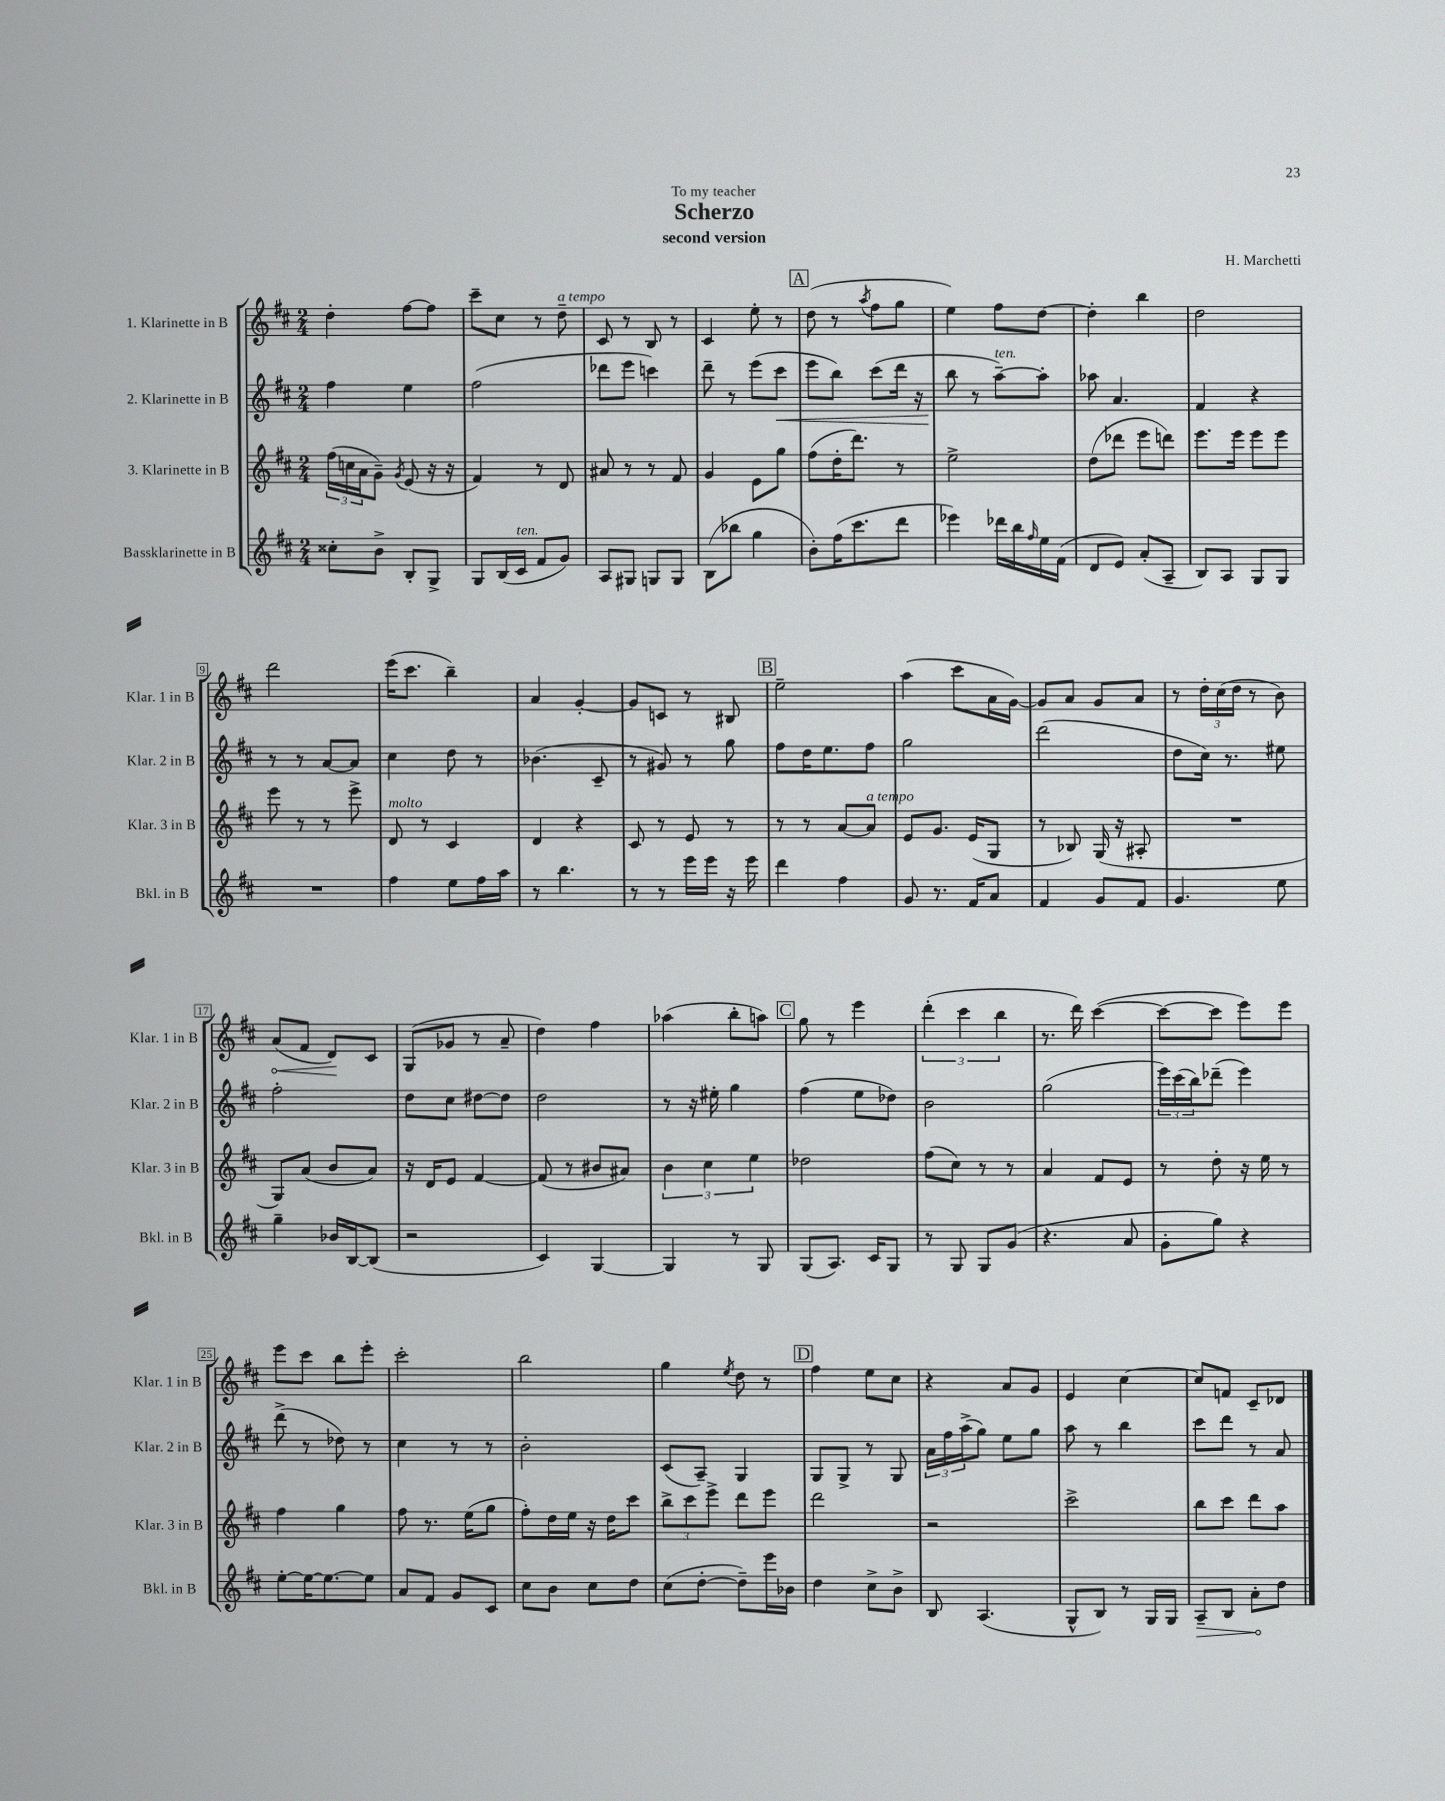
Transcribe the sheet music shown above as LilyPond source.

\header { title = "Scherzo" composer = "H. Marchetti" subtitle = "second version" dedication = "To my teacher" }
<<
\new StaffGroup <<
\new Staff = "s0" \with { instrumentName = "1. Klarinette in B" shortInstrumentName = "Klar. 1 in B" } {
    \clef treble \key d \major \numericTimeSignature \time 2/4
    d''4-. fis''8~ fis''8 |
    cis'''8-- cis''8 r8 d''8--^\markup { \italic "a tempo" } |
    cis'8 r8 b8 r8 |
    cis'4 e''8-. r8 |
    \mark \markup { \box "A" } d''8( r8 \acciaccatura { a''8 } fis''8 g''8 |
    e''4) fis''8 d''8~ |
    d''4-. b''4 |
    d''2 |
    d'''2 |
    e'''16( cis'''8. b''4--) |
    a'4 g'4~-. |
    g'8 c'8 r8 bis8 |
    \mark \markup { \box "B" } e''2-- |
    a''4( cis'''8 a'16 g'16~) |
    g'8 a'8 g'8 a'8 |
    r8 \tuplet 3/2 { d''16-. cis''16( d''16 } r8 b'8) |
    \once \override Hairpin.circled-tip = ##t a'8\<( fis'8 d'8\!) cis'8 |
    g8( ges'8 r8 a'8-- |
    d''4) fis''4 |
    aes''4( b''8-. a''8) |
    \mark \markup { \box "C" } g''8 r8 e'''4 |
    \tuplet 3/2 { d'''4-.( cis'''4 b''4 } |
    r8. d'''16) cis'''4~( |
    cis'''8~ cis'''8 e'''8) e'''8 |
    e'''8 cis'''8 b''8 e'''8-. |
    cis'''2-. |
    b''2 |
    g''4 \acciaccatura { e''8 } d''8 r8 |
    \mark \markup { \box "D" } fis''4 e''8 cis''8 |
    r4 a'8 g'8 |
    e'4 cis''4~ |
    cis''8 f'8 cis'8-- des'8 \bar "|." |
}
\new Staff = "s1" \with { instrumentName = "2. Klarinette in B" shortInstrumentName = "Klar. 2 in B" } {
    \clef treble \key d \major \numericTimeSignature \time 2/4
    fis''4 e''4 |
    fis''2( |
    des'''8 e'''8 c'''4) |
    d'''8-- r8 e'''8( cis'''8\< |
    \mark \markup { \box "A" } e'''8 b''8) cis'''8( d'''16 r16 |
    b''8\! r8 a''8~--^\markup { \italic "ten." }) a''8-. |
    aes''8 a'4. |
    fis'4 r4 |
    r8 r8 a'8~ a'8 |
    cis''4 d''8 r8 |
    bes'4.( cis'8-- |
    r8 gis'8) r8 g''8 |
    \mark \markup { \box "B" } fis''8 d''16 e''8. fis''8 |
    g''2 |
    d'''2( |
    d''8 cis''16) r8. eis''8 |
    fis''2-. |
    d''8 cis''8 dis''8~ dis''8 |
    d''2 |
    r8 r16 eis''16-. g''4 |
    \mark \markup { \box "C" } fis''4( e''8 des''8) |
    b'2 |
    g''2( |
    \tuplet 3/2 { e'''16) cis'''16( b''16) } des'''8--( e'''4) |
    d'''8->( r8 des''8) r8 |
    cis''4 r8 r8 |
    b'2-. |
    cis'8( a8--) g4 |
    \mark \markup { \box "D" } g8 g8-> r8 g8 |
    \tuplet 3/2 { a'16 fis''16 a''16->( } g''8) e''8 g''8 |
    a''8 r8 b''4 |
    cis'''8 d'''8 r8 a'8 \bar "|." |
}
\new Staff = "s2" \with { instrumentName = "3. Klarinette in B" shortInstrumentName = "Klar. 3 in B" } {
    \clef treble \key d \major \numericTimeSignature \time 2/4
    \tuplet 3/2 { fis''16( c''16 a'16 } g'8--) \acciaccatura { g'8 } e'8( r16 r16 |
    fis'4) r8 d'8 |
    ais'8 r8 r8 fis'8 |
    g'4 e'8 g''8 |
    \mark \markup { \box "A" } fis''8( d''16-. d'''8.) r8 |
    e''2-> |
    d''8( des'''8 e'''8 d'''8) |
    e'''8. e'''16 e'''8 e'''8 |
    e'''8 r8 r8 e'''8-> |
    d'8^\markup { \italic "molto" } r8 cis'4 |
    d'4 r4 |
    cis'8 r8 e'8 r8 |
    \mark \markup { \box "B" } r8 r8 a'8~ a'8^\markup { \italic "a tempo" } |
    e'8 g'8. e'16( g8 |
    r8 bes8) g16( r16 ais8-. |
    R2 |
    g8) a'8( b'8 a'8) |
    r16 d'16 e'8 fis'4~ |
    fis'8( r8 bis'8 ais'8) |
    \tuplet 3/2 { b'4 cis''4 e''4 } |
    \mark \markup { \box "C" } des''2 |
    fis''8( cis''8) r8 r8 |
    a'4 fis'8 e'8 |
    r8 d''8-. r16 e''16 r8 |
    fis''4 g''4 |
    fis''8 r8. e''16( g''8 |
    fis''8-.) d''16 e''16 r16 d''16 cis'''8 |
    \tuplet 3/2 { b''8-> cis'''8 e'''8-> } d'''8 e'''8 |
    \mark \markup { \box "D" } d'''2 |
    r2 |
    cis'''2-> |
    b''8 cis'''8 d'''8 a''8 \bar "|." |
}
\new Staff = "s3" \with { instrumentName = "Bassklarinette in B" shortInstrumentName = "Bkl. in B" } {
    \clef treble \key d \major \numericTimeSignature \time 2/4
    cisis''8-. b'8-> b8-. g8-> |
    g8 b16( cis'16^\markup { \italic "ten." } fis'8 g'8) |
    a8 gis8 g8 g8 |
    b8( bes''8 g''4 |
    \mark \markup { \box "A" } b'8-.) fis''16( cis'''8. d'''8 |
    ees'''4) des'''16 b''16 \grace { fis''16 } e''16 fis'16( |
    d'8 e'8) a'8-.( a8-- |
    b8) a8 g8 g8 |
    R2 |
    fis''4 e''8 fis''16 a''16 |
    r8 b''4. |
    r8 r8 e'''16 e'''16 r16 e'''16 |
    \mark \markup { \box "B" } d'''4 fis''4 |
    g'8 r8. fis'16 a'8 |
    fis'4 g'8 fis'8 |
    g'4. e''8 |
    g''4-- bes'16 b16~ b8( |
    r2 |
    cis'4) g4~ |
    g4 r8 g8 |
    \mark \markup { \box "C" } g8( a8.) cis'16 g8 |
    r8 g8 g8 g'8( |
    r4. a'8 |
    g'8-. g''8) r4 |
    e''8~-. e''16~ e''8.~ e''8 |
    a'8 fis'8 g'8 cis'8 |
    cis''8 b'8 cis''8 d''8 |
    cis''8( d''8~-. d''8--) e'''16 bes'16 |
    \mark \markup { \box "D" } d''4 cis''8-> b'8-> |
    b8 a4.( |
    g8-^ b8) r8 g16 g16 |
    \once \override Hairpin.circled-tip = ##t a8--\> b8 a'8-.\! d''8 \bar "|." |
}
>>
>>
\layout { \context { \Score \override BarNumber.stencil = #(make-stencil-boxer 0.1 0.3 ly:text-interface::print) } }
